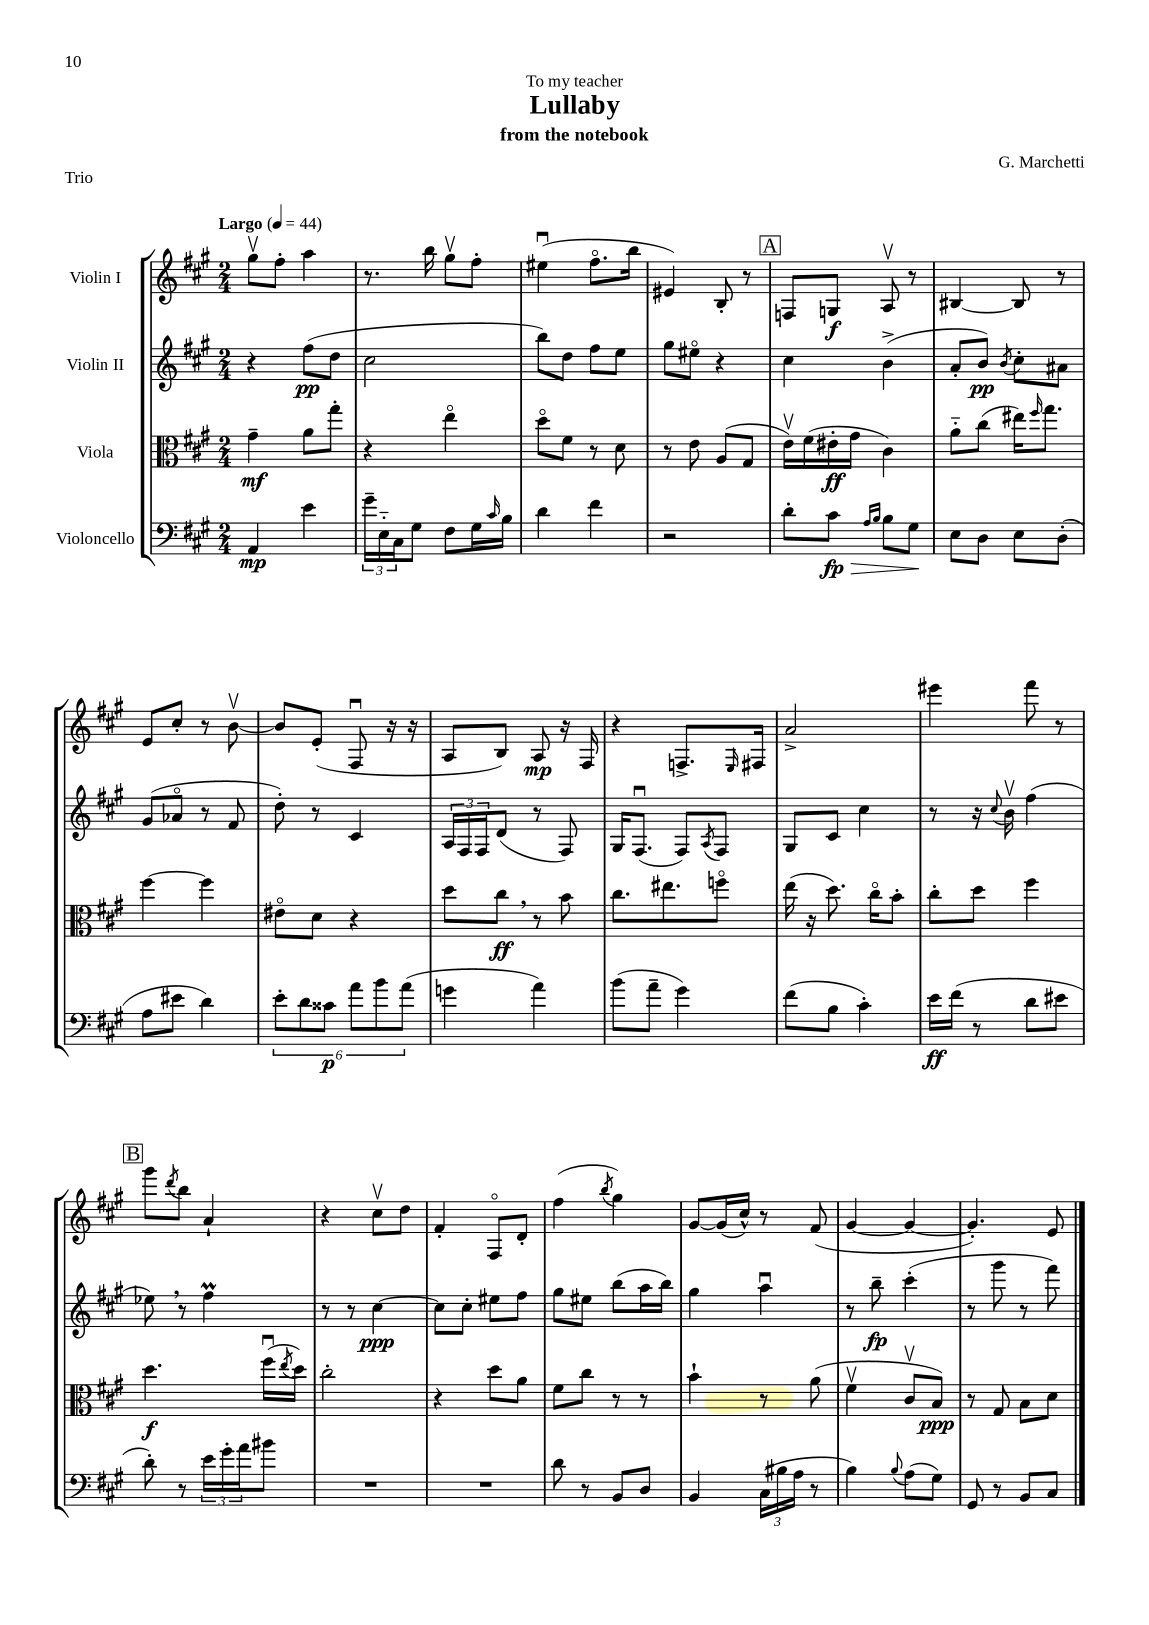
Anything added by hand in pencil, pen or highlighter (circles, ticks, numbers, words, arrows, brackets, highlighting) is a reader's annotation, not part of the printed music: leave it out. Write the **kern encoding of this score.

**kern	**dynam	**kern	**dynam	**kern	**dynam	**kern	**dynam
*part4	*part4	*part3	*part3	*part2	*part2	*part1	*part1
*staff4	*staff4	*staff3	*staff3	*staff2	*staff2	*staff1	*staff1
*I"Violoncello	*	*I"Viola	*	*I"Violin II	*	*I"Violin I	*
*clefF4	*	*clefC3	*	*clefG2	*	*clefG2	*
*k[f#c#g#]	*	*k[f#c#g#]	*	*k[f#c#g#]	*	*k[f#c#g#]	*
*M2/4	*	*M2/4	*	*M2/4	*	*M2/4	*
*MM44	*	*MM44	*	*MM44	*	*MM44	*
=1	=1	=1	=1	=1	=1	=1	=1
!	!	!	!	!	!	!LO:TX:a:B:t=Largo	!
4AA/	mp	4g#~\	mf	4r	.	8gg#v\L	.
.	.	.	.	.	.	8ff#'\J	.
4e\	.	8a\L	.	(8ff#\L	pp	4aa\	.
.	.	8gg#'\J	.	8dd\J	.	.	.
=2	=2	=2	=2	=2	=2	=2	=2
24g#~\LL	.	4r	.	2cc#\	.	8.r	.
24E\	.	.	.	.	.	.	.
24C#\J	.	.	.	.	.	.	.
8G#\J	.	.	.	.	.	.	.
.	.	.	.	.	.	16bb\	.
8F#\L	.	4ee\	.	.	.	8gg#v\L	.
16G#\L	.	.	.	.	.	8ff#'\J	.
16qqc#/	.	.	.	.	.	.	.
16B\JJ	.	.	.	.	.	.	.
=3	=3	=3	=3	=3	=3	=3	=3
4d\	.	8dd\L	.	8bb\L)	.	(4ee#Xu\	.
.	.	8f#\J	.	8dd\J	.	.	.
4f#\	.	8r	.	8ff#\L	.	8.ff#\L	.
.	.	8d\	.	8ee\J	.	.	.
.	.	.	.	.	.	16bb\Jk	.
=4	=4	=4	=4	=4	=4	=4	=4
2r	.	8r	.	8gg#\L	.	4e#X/)	.
.	.	8e\	.	8ee#X\J	.	.	.
.	.	(8A/L	.	4r	.	8B'/	.
.	.	8G#/J	.	.	.	8r	.
!!LO:REH:place=s1:t=A
=5	=5	=5	=5	=5	=5	=5	=5
8d'\L	.	16ev\LL)	.	4cc#\	.	8Fn/L	.
.	.	(16f#\	.	.	.	.	.
!	!LO:HP:b	!	!	!	!	!	!
8c#\J	> fp	16e#X'\	ff	.	.	8Gn/J	f
.	.	16g#\JJ	.	.	.	.	.
16qqA/LL	.	.	.	.	.	.	.
16qqB/JJ	.	.	.	.	.	.	.
8B\L	.	4c#\)	.	(4b^\	.	8Av/	.
8G#\J	.	.	.	.	.	8r	.
.	]	.	.	.	.	.	.
=6	=6	=6	=6	=6	=6	=6	=6
8E\L	.	8a\L	.	8a'/L	.	[4B#X/	.
8D\J	.	(8cc#\J	.	8b/J)	pp	.	.
.	.	.	.	8qb/	.	.	.
8E\L	.	16ee#X\KL)	.	8cc#'\L	.	8B#/]	.
.	.	16qqff#/	.	.	.	.	.
.	.	8.gg#\J	.	.	.	.	.
(8D'\J	.	.	.	8a#X\J	.	8r	.
!!LO:LB:g=z
=7	=7	=7	=7	=7	=7	=7	=7
8A\L	.	[4ff#\	.	(8g#/L	.	8e/L	.
8e#X\J	.	.	.	8a-X/J	.	8cc#'/J	.
4d\)	.	4ff#\]	.	8r	.	8r	.
.	.	.	.	8f#/	.	[8bv\	.
=8	=8	=8	=8	=8	=8	=8	=8
12e'\L	.	8e#X\L	.	8dd'\)	.	8b/L]	.
12d\	.	.	.	.	.	.	.
.	.	8d\J	.	8r	.	(8e'/J	.
12c##X\J	p	.	.	.	.	.	.
12a\L	.	4r	.	4c#/	.	8F#u/	.
12b\	.	.	.	.	.	.	.
.	.	.	.	.	.	16r	.
(12a\J	.	.	.	.	.	.	.
.	.	.	.	.	.	16r	.
=9	=9	=9	=9	=9	=9	=9	=9
4gn\	.	8dd\L	.	24A/LL	.	8A/L	.
.	.	.	.	24F#/	.	.	.
.	.	.	.	24F#/J	.	.	.
.	.	8cc#,\J	ff	(8d/J	.	8B/J)	.
4a\)	.	8r	.	8r	.	8A/	mp
.	.	8b\	.	8F#/)	.	16r	.
.	.	.	.	.	.	16F#/	.
=10	=10	=10	=10	=10	=10	=10	=10
(8b\L	.	8.cc#\L	.	16G#/KL	.	4r	.
.	.	.	.	(8.F#u/J	.	.	.
8a~\J	.	.	.	.	.	.	.
.	.	8.ee#X\	.	.	.	.	.
4g#\)	.	.	.	8F#/L)	.	8.Fn^/L	.
.	.	.	.	8qA/	.	.	.
.	.	8ffn\J	.	8F#/J	.	.	.
.	.	.	.	.	.	16qqE/	.
.	.	.	.	.	.	16F#X/Jk	.
=11	=11	=11	=11	=11	=11	=11	=11
(8f#\L	.	(16ee\	.	8G#/L	.	2a^/	.
.	.	16r	.	.	.	.	.
8B\J	.	8.dd\)	.	8c#/J	.	.	.
4c#'\)	.	.	.	4cc#\	.	.	.
.	.	16cc#\KL	.	.	.	.	.
.	.	8b'\J	.	.	.	.	.
=12	=12	=12	=12	=12	=12	=12	=12
16e\LL	ff	8cc#'\L	.	8r	.	4eee#X\	.
(16f#\JJ	.	.	.	.	.	.	.
8r	.	8dd\J	.	16r	.	.	.
.	.	.	.	8qqcc#/	.	.	.
.	.	.	.	16bv\	.	.	.
8d\L	.	4ff#\	.	(4ff#\	.	8fff#\	.
8e#X\J	.	.	.	.	.	8r	.
!!LO:LB:g=z
!!LO:REH:place=s1:t=B
=13	=13	=13	=13	=13	=13	=13	=13
8d'\)	.	4.dd\	f	8ee-X,\)	.	8ggg#\L	.
.	.	.	.	.	.	8qddd/	.
8r	.	.	.	8r	.	8bb\J	.
24e\LL	.	.	.	4ff#M\	.	4a`/	.
24g#'\	.	.	.	.	.	.	.
24a\J	.	.	.	.	.	.	.
8b#X\J	.	(16ff#u\LL	.	.	.	.	.
.	.	8qee/	.	.	.	.	.
.	.	16dd\JJ)	.	.	.	.	.
=14	=14	=14	=14	=14	=14	=14	=14
2r	.	2cc#'\	.	8r	.	4r	.
.	.	.	.	8r	.	.	.
.	.	.	.	[4cc#\	ppp	8cc#v\L	.
.	.	.	.	.	.	8dd\J	.
=15	=15	=15	=15	=15	=15	=15	=15
2r	.	4r	.	8cc#\L]	.	4f#'/	.
.	.	.	.	8cc#'\J	.	.	.
.	.	8dd\L	.	8ee#X\L	.	8F#/L	.
.	.	8a\J	.	8ff#\J	.	8d'/J	.
=16	=16	=16	=16	=16	=16	=16	=16
8d\	.	8f#\L	.	8gg#\L	.	(4ff#\	.
8r	.	8cc#\J	.	8ee#X\J	.	.	.
.	.	.	.	.	.	8qbb/	.
8BB/L	.	8r	.	(8bb\L	.	4gg#\)	.
8D/J	.	8r	.	16aa\L	.	.	.
.	.	.	.	16bb\JJ)	.	.	.
=17	=17	=17	=17	=17	=17	=17	=17
4BB/	.	4b`\	.	4gg#\	.	[8g#/L	.
.	.	.	.	.	.	(16g#/L]	.
.	.	.	.	.	.	16cc#^^/JJ)	.
(24C#\LL	.	8r	.	4aau\	.	8r	.
24B#X\	.	.	.	.	.	.	.
24A\JJ	.	.	.	.	.	.	.
8r	.	(8a\	.	.	.	(8f#/	.
=18	=18	=18	=18	=18	=18	=18	=18
4B\)	.	4f#v\	.	8r	.	[4g#/	.
.	.	.	.	8bb~\	fp	.	.
8qqB/	.	.	.	.	.	.	.
(8A\L	.	8c#v/L	.	(4ccc#'\	.	4g#/_	.
8G#\J)	.	8B/J)	ppp	.	.	.	.
=19	=19	=19	=19	=19	=19	=19	=19
8GG#/	.	8r	.	8r	.	4.g#'/])	.
8r	.	8G#/	.	8ggg#\	.	.	.
8BB/L	.	8B\L	.	8r	.	.	.
8C#/J	.	8d\J	.	8fff#\)	.	8e/	.
==	==	==	==	==	==	==	==
*-	*-	*-	*-	*-	*-	*-	*-
